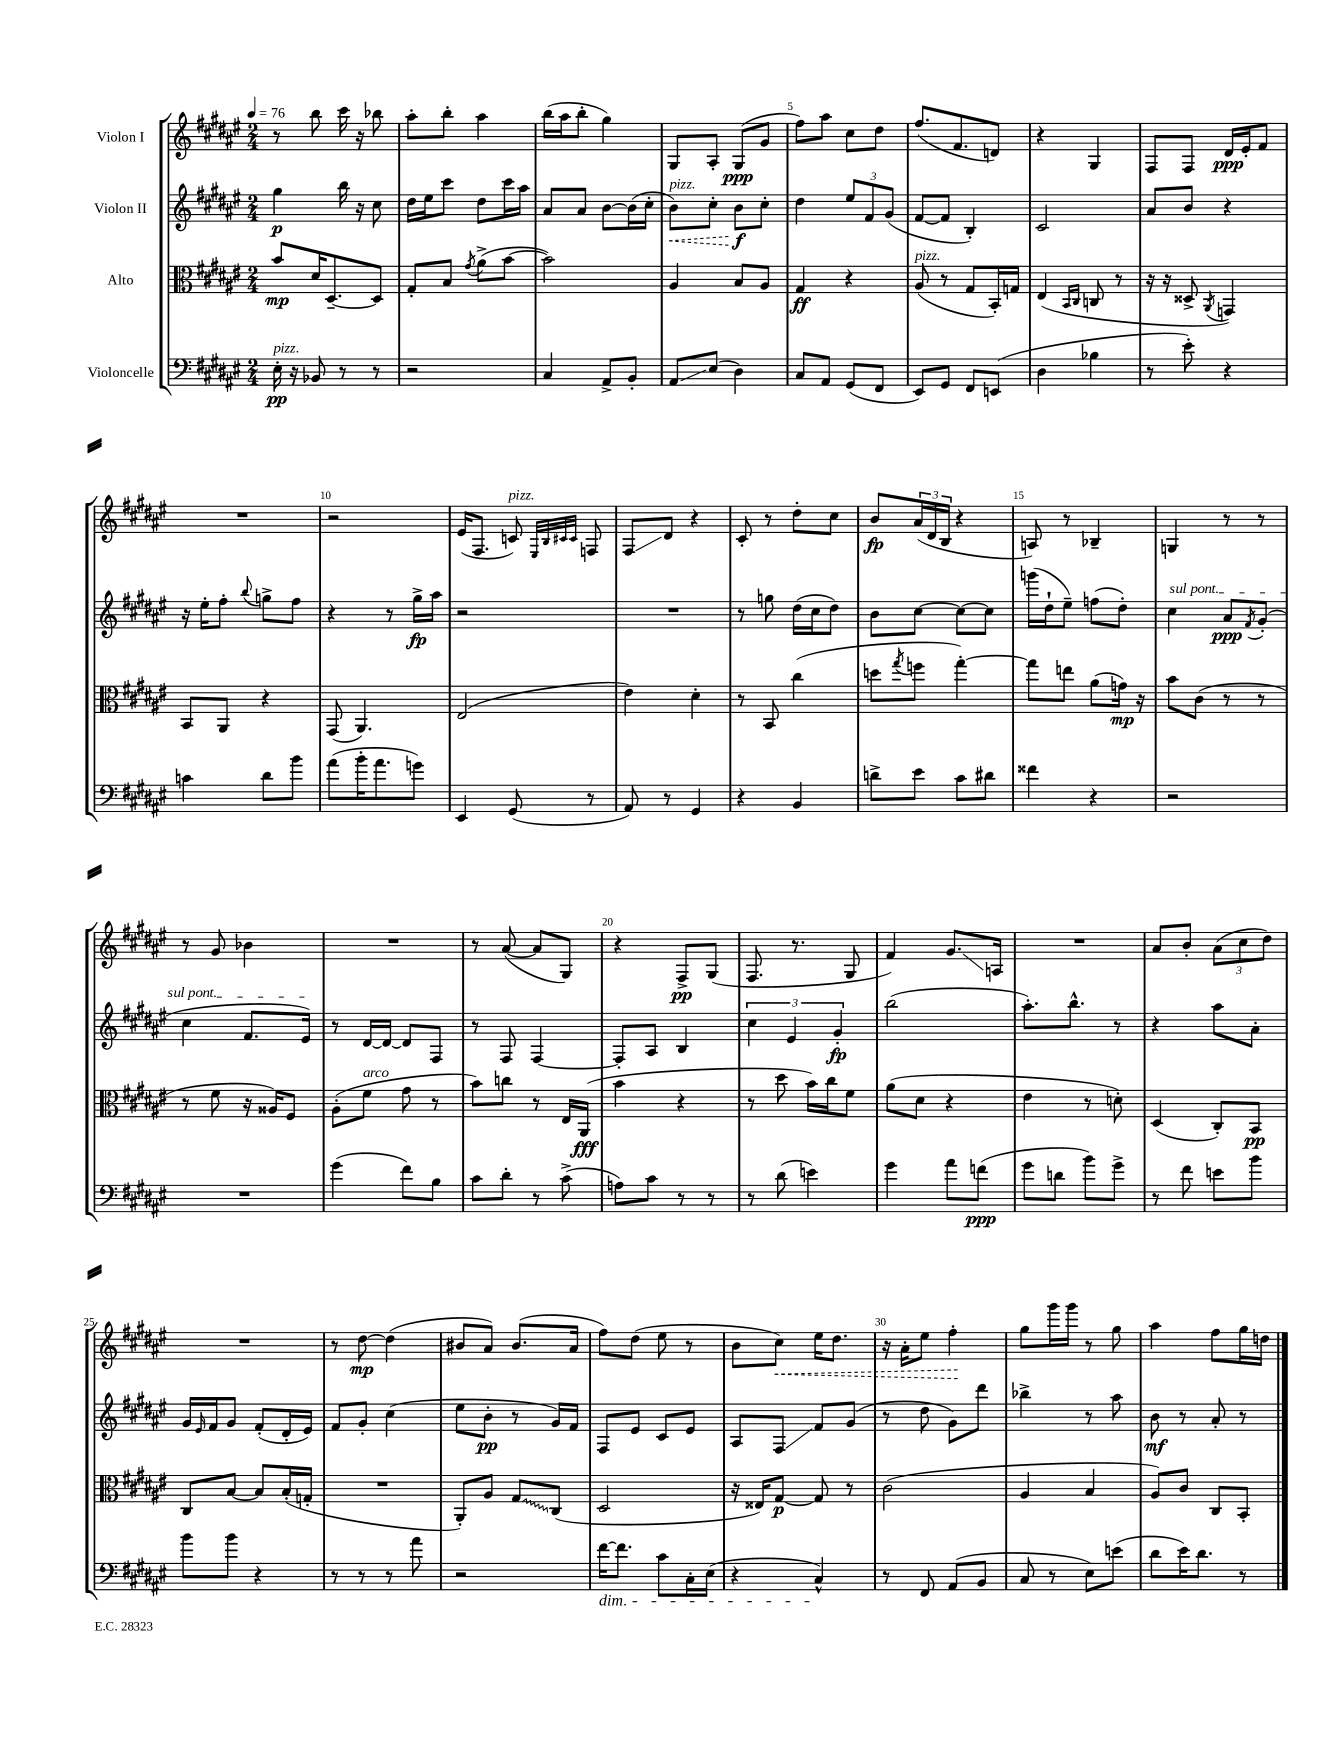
<<
\new StaffGroup <<
\new Staff = "s0" \with { instrumentName = "Violon I" } {
    \clef treble \key fis \major \numericTimeSignature \time 2/4 \tempo 4 = 76
    r8 b''8 cis'''16 r16 bes''8 |
    ais''8-. b''8-. ais''4 |
    b''16( ais''16 b''8-. gis''4) |
    gis8 ais8-. gis8\ppp( gis'8 |
    fis''8) ais''8 cis''8 dis''8 |
    fis''8.( fis'8. d'8) |
    r4 gis4 |
    fis8 fis8 dis'16\ppp eis'16-. fis'8 |
    R2 |
    r2 |
    eis'16( fis8. c'8^\markup { \italic "pizz." }) \grace { eis32 b32 cis'32 cis'32 } f8 |
    fis8\glissando dis'8 r4 |
    cis'8-. r8 dis''8-. cis''8 |
    b'8\fp \tuplet 3/2 { ais'16( dis'16 b16 } r4 |
    a8) r8 bes4-- |
    g4 r8 r8 |
    r8 gis'8 bes'4 |
    R2 |
    r8 ais'8~( ais'8 gis8) |
    r4 fis8->\pp gis8( |
    fis8. r8. gis8 |
    fis'4) gis'8.\glissando a16 |
    R2 |
    ais'8 b'8-. \tuplet 3/2 { ais'8( cis''8 dis''8) } |
    R2 |
    r8 dis''8~\mp dis''4( |
    bis'8 ais'8) bis'8.( ais'16 |
    fis''8) dis''8( eis''8 r8 |
    b'8 \once \override Hairpin.style = #'dashed-line cis''8\<) eis''16 dis''8. |
    r16 ais'16-. eis''8 fis''4-.\! |
    gis''8 gis'''16 gis'''16 r8 gis''8 |
    ais''4 fis''8 gis''16 d''16 \bar "|." |
}
\new Staff = "s1" \with { instrumentName = "Violon II" } {
    \clef treble \key fis \major \numericTimeSignature \time 2/4
    gis''4\p b''16 r16 cis''8 |
    dis''16 eis''16 cis'''8 dis''8 cis'''16 ais''16 |
    ais'8 ais'8 b'8~ b'16( cis''16-. |
    \once \override Hairpin.style = #'dashed-line b'8\<^\markup { \italic "pizz." }) cis''8-. b'8\f\! cis''8-. |
    dis''4 \tuplet 3/2 { eis''8 fis'8 gis'8( } |
    fis'8~ fis'8 b4-.) |
    cis'2 |
    ais'8 b'8 r4 |
    r16 eis''16-. fis''8-. \appoggiatura { b''8 } g''8-> fis''8 |
    r4 r8 gis''16->\fp ais''16 |
    r2 |
    R2 |
    r8 g''8 dis''16( cis''16 dis''8) |
    b'8 cis''8~ cis''8~ cis''8 |
    g'''16( dis''16-! eis''8--) f''8( dis''8-.) |
    \once \override TextSpanner.bound-details.left.text = \markup { \italic "sul pont." } cis''4\startTextSpan ais'8\ppp \acciaccatura { fis'8 } gis'8-.( |
    cis''4 fis'8. eis'16\stopTextSpan) |
    r8 dis'16~ dis'16~ dis'8 fis8 |
    r8 fis8 fis4~ |
    fis8-. ais8 b4 |
    \tuplet 3/2 { cis''4 eis'4 gis'4-.\fp } |
    b''2( |
    ais''8.-.) b''8.-^ r8 |
    r4 ais''8 ais'8-. |
    gis'16 \grace { eis'16 } fis'16 gis'8 fis'8-.( dis'16-. eis'16) |
    fis'8 gis'8-. cis''4( |
    eis''8 b'8-.\pp r8 gis'16) fis'16 |
    fis8 eis'8 cis'8 eis'8 |
    ais8 fis8\glissando fis'8 gis'8( |
    r8 dis''8 gis'8) dis'''8 |
    bes''4-> r8 ais''8 |
    b'8\mf r8 ais'8-. r8 \bar "|." |
}
\new Staff = "s2" \with { instrumentName = "Alto" } {
    \clef alto \key fis \major \numericTimeSignature \time 2/4
    b'8\mp dis'16 dis8.~-- dis8 |
    gis8-. b8 \acciaccatura { gis'8 } ais'8->( b'8~ |
    b'2) |
    ais4 b8 ais8 |
    gis4\ff r4 |
    ais8^\markup { \italic "pizz." }( r8 gis8 b,16-.) g16 |
    eis4( \grace { b,16 cis16 } c8 r8 |
    r16 r16 disis8-> \acciaccatura { ais,8 } g,4) |
    b,8 ais,8 r4 |
    gis,8( ais,4.) |
    eis2( |
    eis'4) dis'4-. |
    r8 b,8 cis''4( |
    d''8 \acciaccatura { gis''8 } f''8 gis''4~-.) |
    gis''8 e''8 ais'8( g'16\mp) r16 |
    b'8 cis'8( r8 r8 |
    r8 fis'8 r16 aisis16) fis8 |
    ais8-.( fis'8^\markup { \italic "arco" } gis'8 r8 |
    b'8) c''8 r8 eis16 ais,16\fff( |
    b'4 r4 |
    r8 dis''8 b'16) cis''16 fis'8 |
    ais'8( dis'8 r4 |
    eis'4 r8 d'8-.) |
    dis4( cis8-.) b,8\pp |
    cis8 b8~ b8 b16-.( g16-. |
    R2 |
    ais,8-.) ais8 \once \override Glissando.style = #'zigzag gis8\glissando cis8( |
    dis2 |
    r16 eisis16) gis8~\p gis8 r8 |
    cis'2( |
    ais4 b4 |
    ais8) cis'8 cis8 b,8-. \bar "|." |
}
\new Staff = "s3" \with { instrumentName = "Violoncelle" } {
    \clef bass \key fis \major \numericTimeSignature \time 2/4
    eis16-.\pp^\markup { \italic "pizz." } r16 bes,8 r8 r8 |
    r2 |
    cis4 ais,8-> b,8-. |
    ais,8\glissando eis8( dis4) |
    cis8 ais,8 gis,8( fis,8 |
    eis,8) gis,8 fis,8 e,8( |
    dis4 bes4 |
    r8 eis'8-.) r4 |
    c'4 dis'8 b'8 |
    ais'8( b'16-. ais'8. g'8) |
    eis,4 gis,8( r8 |
    ais,8) r8 gis,4 |
    r4 b,4 |
    d'8-> eis'8 cis'8 dis'8 |
    fisis'4 r4 |
    r2 |
    R2 |
    gis'4( fis'8) b8 |
    cis'8 dis'8-. r8 cis'8->( |
    a8) cis'8 r8 r8 |
    r8 dis'8( e'4) |
    gis'4 ais'8 f'8\ppp( |
    gis'8 d'8 b'8) gis'8-> |
    r8 fis'8 e'8 b'8 |
    b'8 b'8 r4 |
    r8 r8 r8 ais'8 |
    r2 |
    fis'16~\dim fis'8. cis'8 cis16-. eis16( |
    r4 cis4-^\!) |
    r8 fis,8 ais,8( b,8 |
    cis8 r8 eis8) e'8( |
    dis'8 eis'16) dis'8. r8 \bar "|." |
}
>>
>>
\layout { \context { \Score \override BarNumber.break-visibility = ##(#f #t #t) barNumberVisibility = #(every-nth-bar-number-visible 5) } }
